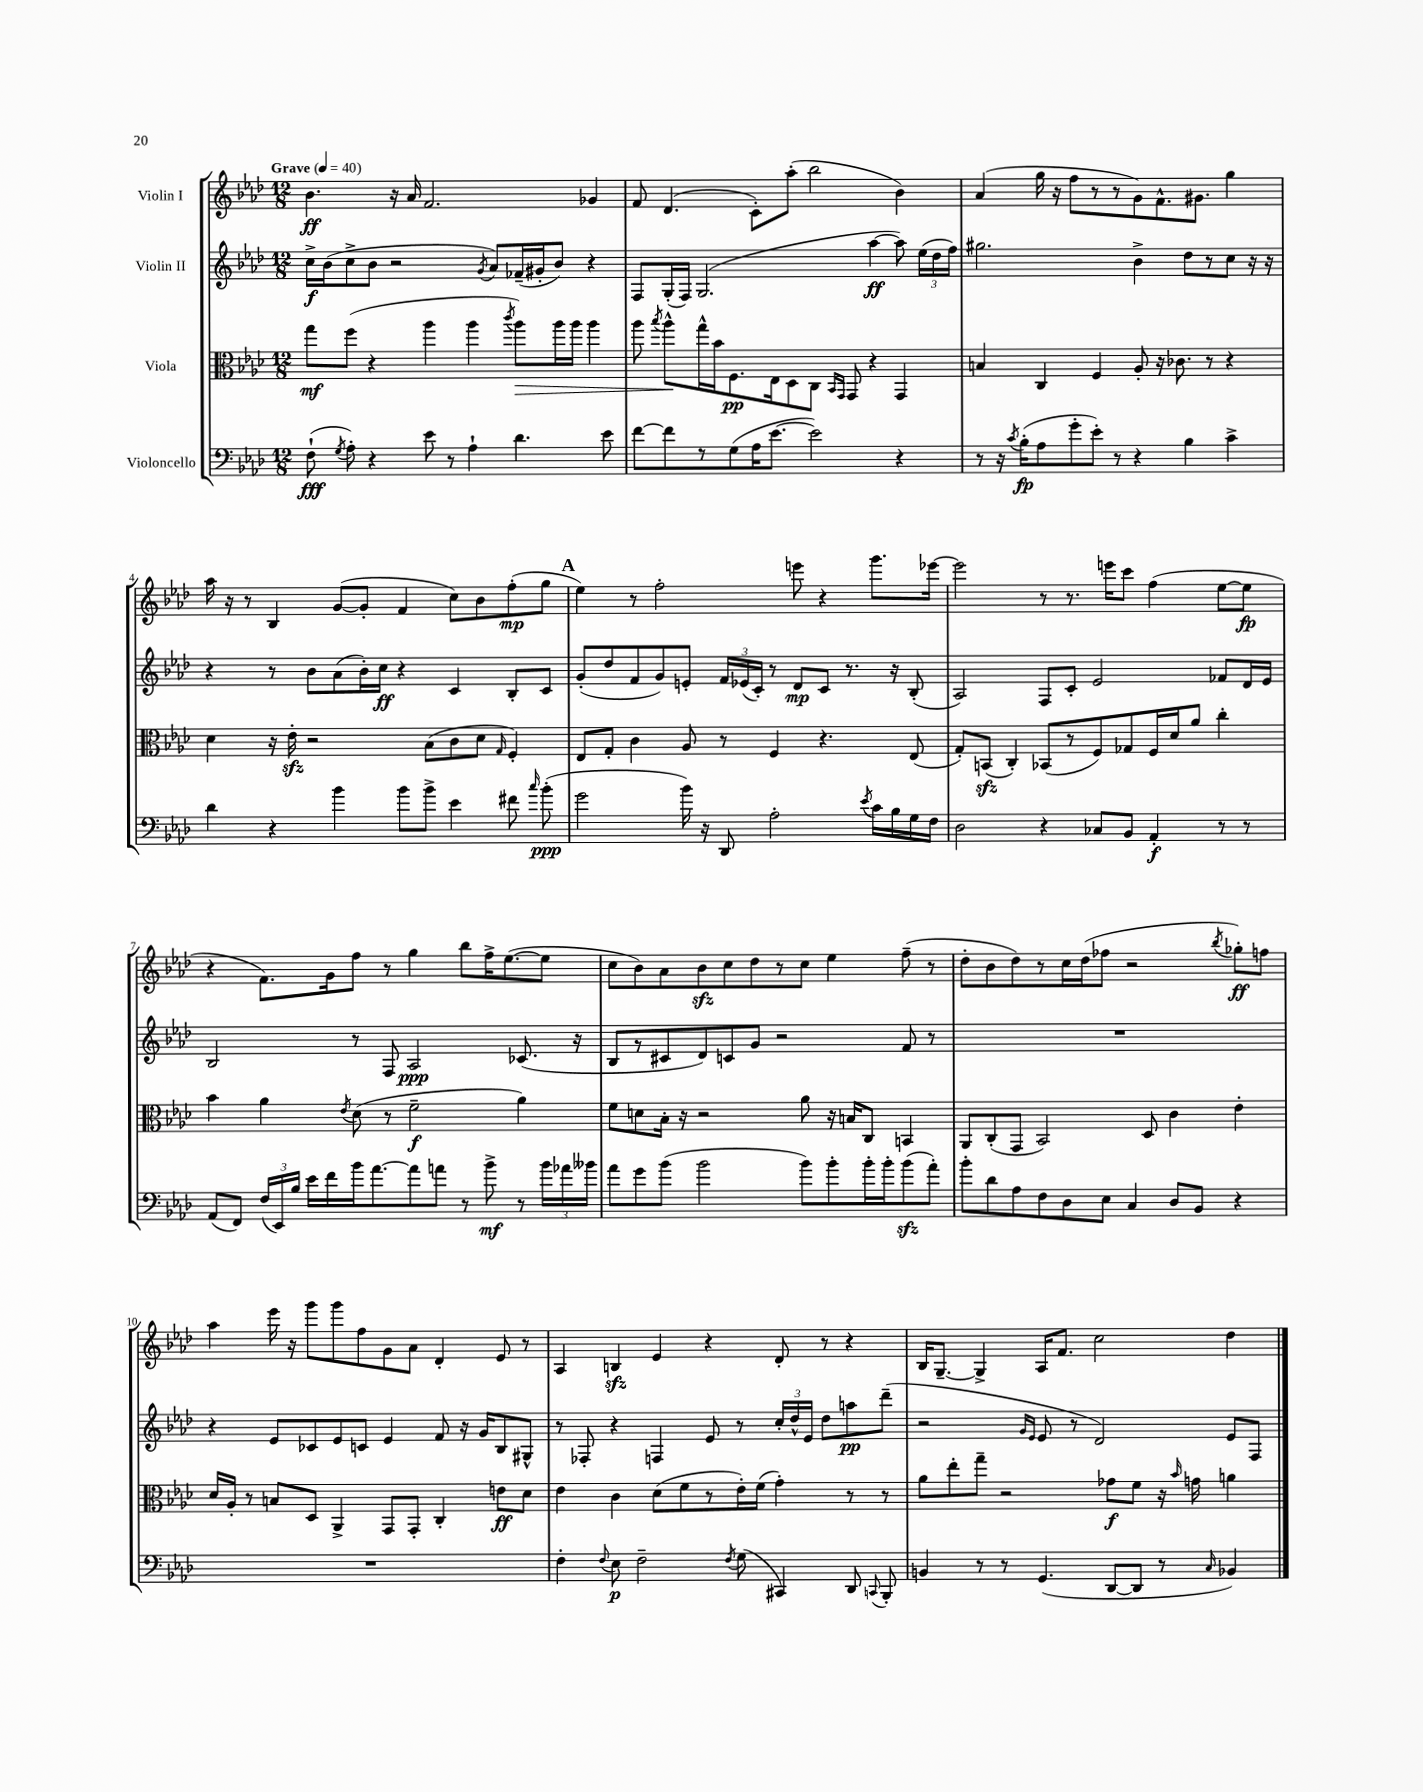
<<
\new StaffGroup <<
\new Staff = "s0" \with { instrumentName = "Violin I" } {
    \clef treble \key aes \major \numericTimeSignature \time 12/8 \tempo "Grave" 4 = 40
    \autoBeamOff bes'4.\ff r16 aes'16 f'2. ges'4 |
    f'8 des'4.( c'8[-.) aes''8]-.( bes''2 bes'4) |
    aes'4( g''16 r16 f''8[ r8 r8 g'8) f'8.-^ gis'8.] g''4 |
    aes''16 r16 r8 bes4 g'8[~( g'8]-. f'4 c''8[) bes'8 f''8-.\mp( g''8] |
    \mark \markup { \bold "A" } ees''4) r8 f''2-. e'''8 r4 g'''8.[ ees'''16]~ |
    ees'''2 r8 r8. e'''16[ c'''8] f''4( ees''8[~ ees''8]\fp |
    r4 f'8.[) g'16 f''8] r8 g''4 bes''8[ f''16-> ees''8.~( ees''8] |
    c''8[ bes'8) aes'8 bes'8\sfz c''8 des''8 r8 c''8] ees''4 f''8--( r8 |
    des''8[-. bes'8 des''8) r8 c''16 des''16( fes''8] r2 \acciaccatura { bes''8 } ges''8[-.\ff) f''8] |
    aes''4 ees'''16 r16 g'''8[ g'''8 f''8 g'8 aes'8] des'4-. ees'8 r8 |
    aes4 b4\sfz ees'4 r4 des'8-. r8 r4 |
    bes16[ g8.]~-- g4-> aes16[ f'8.] c''2 des''4 \bar "|." |
}
\new Staff = "s1" \with { instrumentName = "Violin II" } {
    \clef treble \key aes \major \numericTimeSignature \time 12/8
    \autoBeamOff c''16[->\f bes'16( c''8-> bes'8] r2 \acciaccatura { g'8 } aes'8[) fes'16--( gis'16-. bes'8]) r4 |
    f8[ g16-.( f16]) g2.( aes''4~\ff aes''8) \tuplet 3/2 { ees''16[( des''16 f''16]) } |
    gis''2. bes'4-> des''8[ r8 c''8] r16 r16 |
    r4 r8 bes'8[ aes'8( bes'16-.) c''16]\ff r4 c'4 bes8[-. c'8] |
    \mark \markup { \bold "A" } g'8[-.( des''8 f'8 g'8) e'8]-. \tuplet 3/2 { f'16[ ees'16( c'16]-.) } r8 des'8[\mp c'8] r8. r16 bes8-.( |
    aes2) f8[ c'8]-. ees'2 fes'8[ des'16 ees'16] |
    bes2 r8 f8 aes2\ppp ces'8.( r16 |
    bes8[ r8 cis'8 des'8) c'8 g'8] r2 f'8 r8 |
    R1. |
    r4 ees'8[ ces'8 ees'8 c'8] ees'4 f'8 r16 g'16[ bes8 gis8]-^ |
    r8 fes8-. r4 f4 ees'8 r8 \tuplet 3/2 { c''16[-. des''16-^ ees'16] } des''8[ a''8\pp des'''8]--( |
    r2 \grace { g'16[ ees'16] } ees'8 r8 des'2) ees'8[ f8] \bar "|." |
}
\new Staff = "s2" \with { instrumentName = "Viola" } {
    \clef alto \key aes \major \numericTimeSignature \time 12/8
    \autoBeamOff g''8[\mf f''8]( r4 aes''4 aes''4 \acciaccatura { c'''8 } aes''8[\>) aes''16 aes''16] aes''4 |
    aes''8 \acciaccatura { bes''8 } aes''8[-^\! g''16-^ bes'16 f8.\pp ees16 des8 c8] \grace { bes,16[ g,16] } g,8 r4 g,4 |
    b4 c4 f4 aes8-. r16 ces'8. r8 r4 |
    des'4 r16 ees'16-.\sfz r2 bes8[( c'8 des'8] \grace { g16 } f4-.) |
    \mark \markup { \bold "A" } ees8[ g8]-. c'4 aes8 r8 f4 r4. ees8( |
    g8[-.) b,8]\sfz( c4-.) bes,8[( r8 f8) ges8 f16 des'16 aes'8] c''4-. |
    bes'4 aes'4 \acciaccatura { ees'8 } des'8( r8 f'2--\f aes'4) |
    f'8[ d'8 bes16]-. r16 r2 aes'8 r16 b16[ c8] b,4 |
    aes,8[ c8-.( g,8] bes,2) des8 c'4 ees'4-. |
    des'16[ aes16]-. r8 b8[ des8] aes,4-> g,8[ g,8]-. c4-. e'8[\ff des'8] |
    ees'4 c'4 des'8[( f'8 r8 ees'16-.) f'16]( g'4-.) r8 r8 |
    aes'8[ ees''8-. g''8]-- r2 ges'8[\f f'8] r16 \grace { bes'16 } g'16 a'4 \bar "|." |
}
\new Staff = "s3" \with { instrumentName = "Violoncello" } {
    \clef bass \key aes \major \numericTimeSignature \time 12/8
    \autoBeamOff f8-!\fff( \acciaccatura { g8 } aes8-.) r4 ees'8 r8 aes4-! des'4. ees'8 |
    f'8[~ f'8 r8 g8( aes16 ees'8.]~ ees'2) r4 |
    r8 r16 \acciaccatura { c'8 } bes16[-.\fp( aes8 g'8-. ees'8]-.) r8 r4 bes4 c'4-> |
    des'4 r4 bes'4 bes'8[ bes'8]-> ees'4 fis'8 \grace { c''16 } bes'8-.\ppp( |
    \mark \markup { \bold "A" } g'2 bes'16) r16 des,8 aes2-. \acciaccatura { ees'8 } c'16[ bes16 g16 f16] |
    des2 r4 ces8[ bes,8] aes,4-.\f r8 r8 |
    aes,8[( f,8]) \tuplet 3/2 { f16[( ees,16) bes16] } ees'16[ f'16 bes'16 aes'8.~ aes'8 a'8] r8 bes'8->\mf r8 \tuplet 3/2 { bes'16[ aes'16 beses'16] } |
    aes'8[ g'8 bes'8]( bes'2 bes'8[) bes'8-. bes'16-. bes'16-. bes'8\sfz( aes'8]-.) |
    bes'8[-. des'8 aes8 f8 des8 ees8] c4 des8[ bes,8] r4 |
    R1. |
    f4-. \appoggiatura { f8 } ees8\p f2-- \acciaccatura { f8 } g8( cis,4) des,8 \appoggiatura { c,8 } bes,,8-. |
    b,4 r8 r8 g,4.( des,8[~ des,8] r8 \grace { c16 } bes,4) \bar "|." |
}
>>
>>
